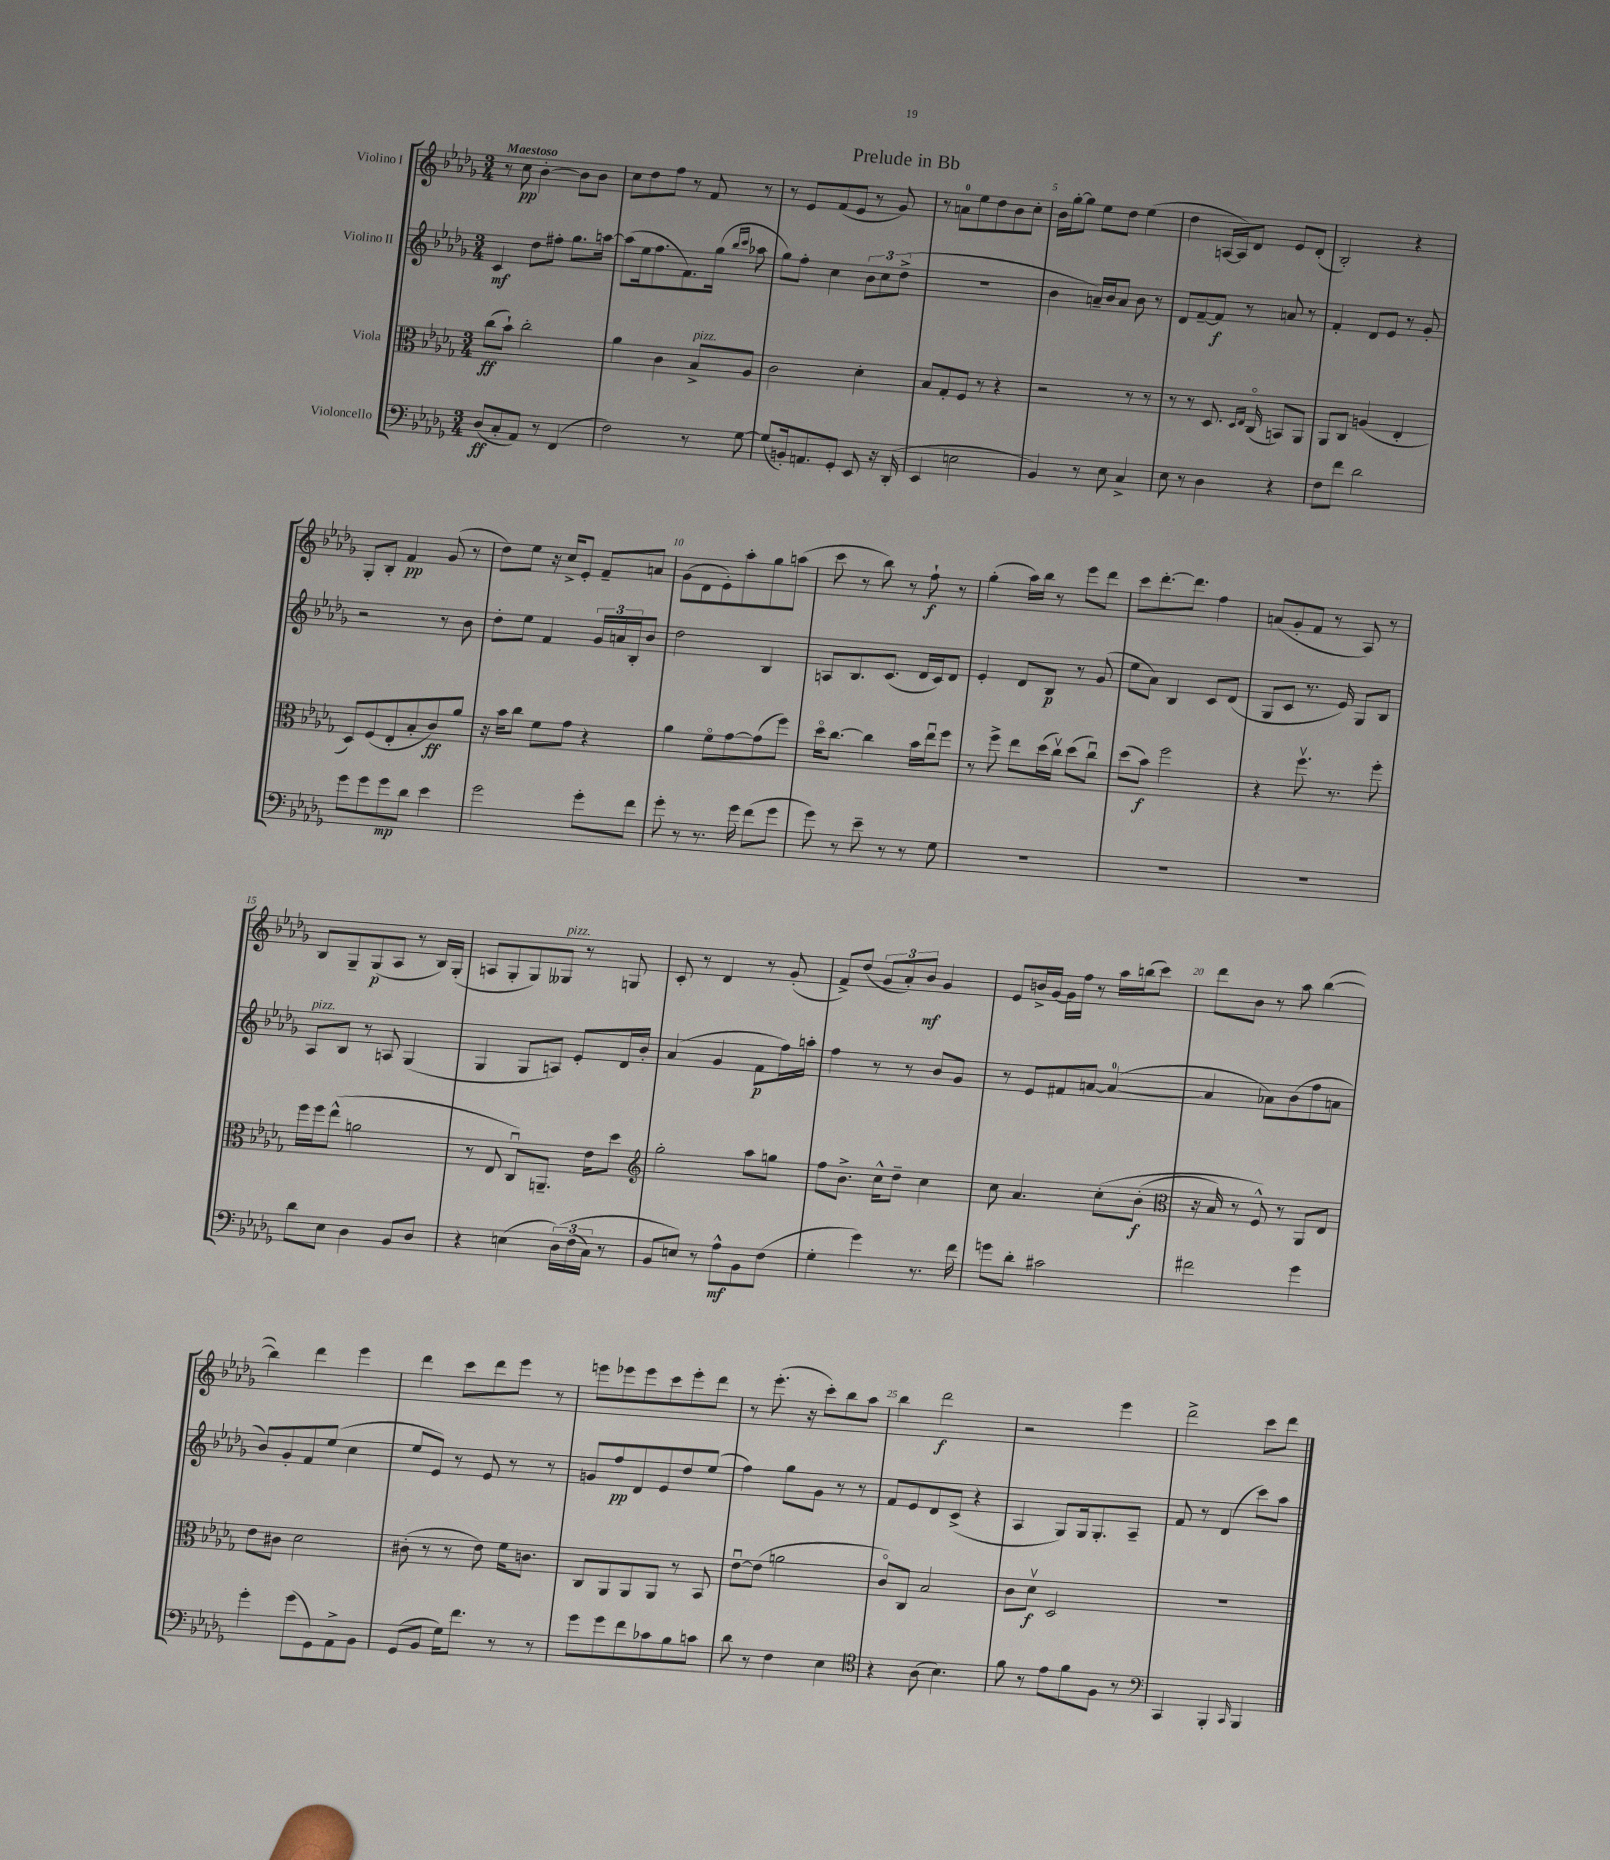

**kern	**kern	**kern	**kern
*staff4	*staff3	*staff2	*staff1
*clefF4	*clefC3	*clefG2	*clefG2
*k[b-e-a-d-g-]	*k[b-e-a-d-g-]	*k[b-e-a-d-g-]	*k[b-e-a-d-g-]
*M3/4	*M3/4	*M3/4	*M3/4
(8D-	(8cc	4c	8r
8C'	8b-`)	.	8cc
8AA-)	2cc'	8dd-	[4b-'
8r	.	8ff#'	.
(4FF	.	8.gg-	8b-]
.	.	.	8b-
.	.	[16aa	.
=	=	=	=
2F)	4a-	(8aa]	8cc
.	.	16ee-	8dd-
.	.	8.ff	.
.	4c	.	8ff
.	.	8.f)	8r
8r	8B-^	.	8f
.	.	(16gg-	.
.	.	16qqbb-	.
.	.	16qqccc	.
[8G-	8A-	8aa-	8r
=	=	=	=
(8G-]	2c	8gg-)	8r
16BB')	.	8ff'	8e-
8.AA	.	.	.
.	.	4cc	(8f
8GG-'	.	.	8e-
8EE-	4d-'	12b-	8r
.	.	12cc	.
16r	.	.	8g-)
.	.	(12dd-^	.
(16DD-'	.	.	.
=	=	=	=
4EE-	8B-	2.r	8r
.	8G-'	.	8a
2E	8F	.	8ee-
.	8r	.	8dd-
.	4r	.	8b-
.	.	.	8cc'
=	=	=	=
4BB-)	2r	4b-	16b-
.	.	.	[16gg-'
.	.	.	8gg-]
8r	.	16a~)	8ee-
.	.	16b-	.
8E-	.	8a	8dd-
4C^	8r	8b-	(4ee-
.	8r	8r	.
=	=	=	=
8E-	8r	8d-	4dd-
8r	8r	[8f~	.
4D-	8.D-	8f]	[16A
.	.	.	16A])
.	.	8r	8d-
.	16qqD-	.	.
.	16qqE-	.	.
.	(16Co	.	.
4r	8BB)	8a	8e-
.	8AA-	8r	(8d-'
=	=	=	=
8F	8AA-	4f'	2B-')
8f	8C	.	.
2d-	(4A	8d-	.
.	.	8e-	.
.	4E-'	8r	4r
.	.	8g-'	.
=	=	=	=
8g-	8D-)	2r	8G-'
8g-	(8F	.	8B-'
8g-	8E-'	.	4f
8d-	8B-'	.	.
4e-	8c)	8r	(8g-
.	8a-	8b-	8r
=	=	=	=
2g-	16r	8dd-'	8dd-)
.	16b-	.	.
.	8cc	8ee-	8ee-
.	8f	4f	16r
.	.	.	16cc^
.	8g-	.	8e-'
8g-'	4r	24g-	8f~
.	.	24a	.
.	.	24B-'	.
8f	.	8b-	8a
=	=	=	=
8g-'	4a-	2dd-	(8g-
8r	.	.	8d-
8.r	8fo	.	8e-')
.	[8g-	.	8aa-'
16g-	.	.	.
(8f	(8g-]	4B-	8gg-
8g-	8ff)	.	(8aa
=	=	=	=
8g-)	16dd-o	8A	8ccc
.	[8.cc	.	.
8r	.	8.B-	8r
8e-~	4cc]	.	8bb-)
.	.	(8.c	.
8r	.	.	8r
8r	16b-	16d-	8ff`
.	16ee-u	16c)	.
8G-	8ff	8d-	8r
=	=	=	=
2.r	8r	4e-'	(4gg-'
.	8ff^	.	.
.	8ee-	8d-	16aa-)
.	.	.	16bb-
.	(16dd-	8B-	8r
.	16ccv)	.	.
.	(8dd-	8r	8eee-
.	8ccu)	(8g-	8ddd-
=	=	=	=
2.r	(8dd-	8ee-	8ccc
.	8b-)	8a-)	[8.ddd-'
.	2ff	4B-	.
.	.	.	8.ddd-]
.	.	8c	4ff
.	.	(8d-	.
=	=	=	=
2.r	4r	8G-	(8a
.	.	8c	8g-'
.	8.ffv	8.r	8f
.	.	.	8r
.	8.r	16e-)	.
.	.	8G-	8A-)
.	8ff'	8B-	8r
=	=	=	=
8d-	16ff	8A-	8B-
.	16ff	.	.
8E-	(8ee-^^	8B-	8G-~
4D-	2a	8r	(8G-
.	.	8A	8A-
8BB-	.	(4G-	8r
8D-	.	.	16B-)
.	.	.	(16G-'
=	=	=	=
4r	8r	4G-	8A
.	8E-	.	8G-'
(4E	8Cu)	8G-	8G-)
.	8.AA~	8A)	8G--
&(24D-)	.	8e-'	8r
(24F	.	.	.
.	16e-	.	.
24C)	.	.	.
8r	8dd-	16d-	8G
.	.	16b-'	.
=	=	=	=
*	*clefG2	*	*
8BB-	2gg-'	(4a-	8c'
8E&)	.	.	8r
8r	.	4g-	4d-
8A-^^	.	.	.
8BB-	8aa-	8f	8r
(8F	8gg	16ff)	(8g-'
.	.	16aa'	.
=	=	=	=
4G-'	8ff	4ff	8f^)
.	8.b-^	.	(8dd-
4g-)	.	8r	12g-
.	16cc^^	.	.
.	.	.	12a-')
.	8dd-~	8r	.
.	.	.	12b-
8.r	4cc	8b-	4g-
.	.	8g-	.
16f	.	.	.
=	=	=	=
8g	8cc	8r	8e-
8d-'	4.a-	8e-	16b^
.	.	.	[16g-
2c#	.	8f#	16g-]
.	.	.	16ff
.	.	[8a	8r
.	&(8cc'	(4a_	16aa-
.	.	.	(16bb
.	(8b-'	.	8ccc)
=	=	=	=
*	*clefC3	*	*
2f#	16r	4a]	8ddd-
.	16B-)	.	.
.	8r	.	8b-
.	8F^^&)	8a-)	8r
.	8r	(8b-	8aa-
4g-	8AA-	8ff	([4bb-
.	8E-	8a	.
=	=	=	=
4g-'	8e-	8b-)	4bb-])
.	8c#	8g-'	.
(8g-	2d-	8f	4ddd-
8GG-)	.	(8ee-	.
8AA-^	.	4cc	4eee-
8BB-	.	.	.
=	=	=	=
(8GG-	(8c#'	8ee-	4ddd-
8BB-	8r	8e-)	.
16G-)	8r	8r	8ccc
8.f	.	.	.
.	8e-)	8e-	8ddd-
8r	16f	8r	8eee-
.	8.c	.	.
8r	.	8r	8r
=	=	=	=
8g-	8C	8g	8eee
8g-	8AA-	8ff	8eee-
8f	8AA-	8d-	8eee-
8c-	8AA-	8e-	8ccc
8B-	8r	8dd-	8eee-'
8c	8BB-	(8ee-	8ddd-
=	=	=	=
8d-	[8e-u	4ff)	8r
8r	(8e-]	.	(8.eee-'
4F	2a	8gg-	.
.	.	.	16r
.	.	8g-	8ccc')
4E-	.	8r	8bb-
.	.	8r	8aa-
=	=	=	=
*clefC4	*	*	*
4r	8co)	8f	4bb-
.	8C	8e-	.
(8A-	2B-	8d-	2ddd-
4.B-)	.	(8c^	.
.	.	4r	.
=	=	=	=
8f	8c	4A-	2r
8r	8d-v	.	.
8e-	2D-	8G-)	.
8f	.	16G-	.
.	.	8.G-'	.
8F	.	.	4eee-
8r	.	8A-~	.
=	=	=	=
*clefF4	*	*	*
4CC	2.r	8f	2ddd-^
.	.	8r	.
4BBB-'	.	(4d-	.
16qqCC	.	.	.
4BBB-	.	8ccc)	8ccc
.	.	8aa-	8ddd-
==	==	==	==
*-	*-	*-	*-
